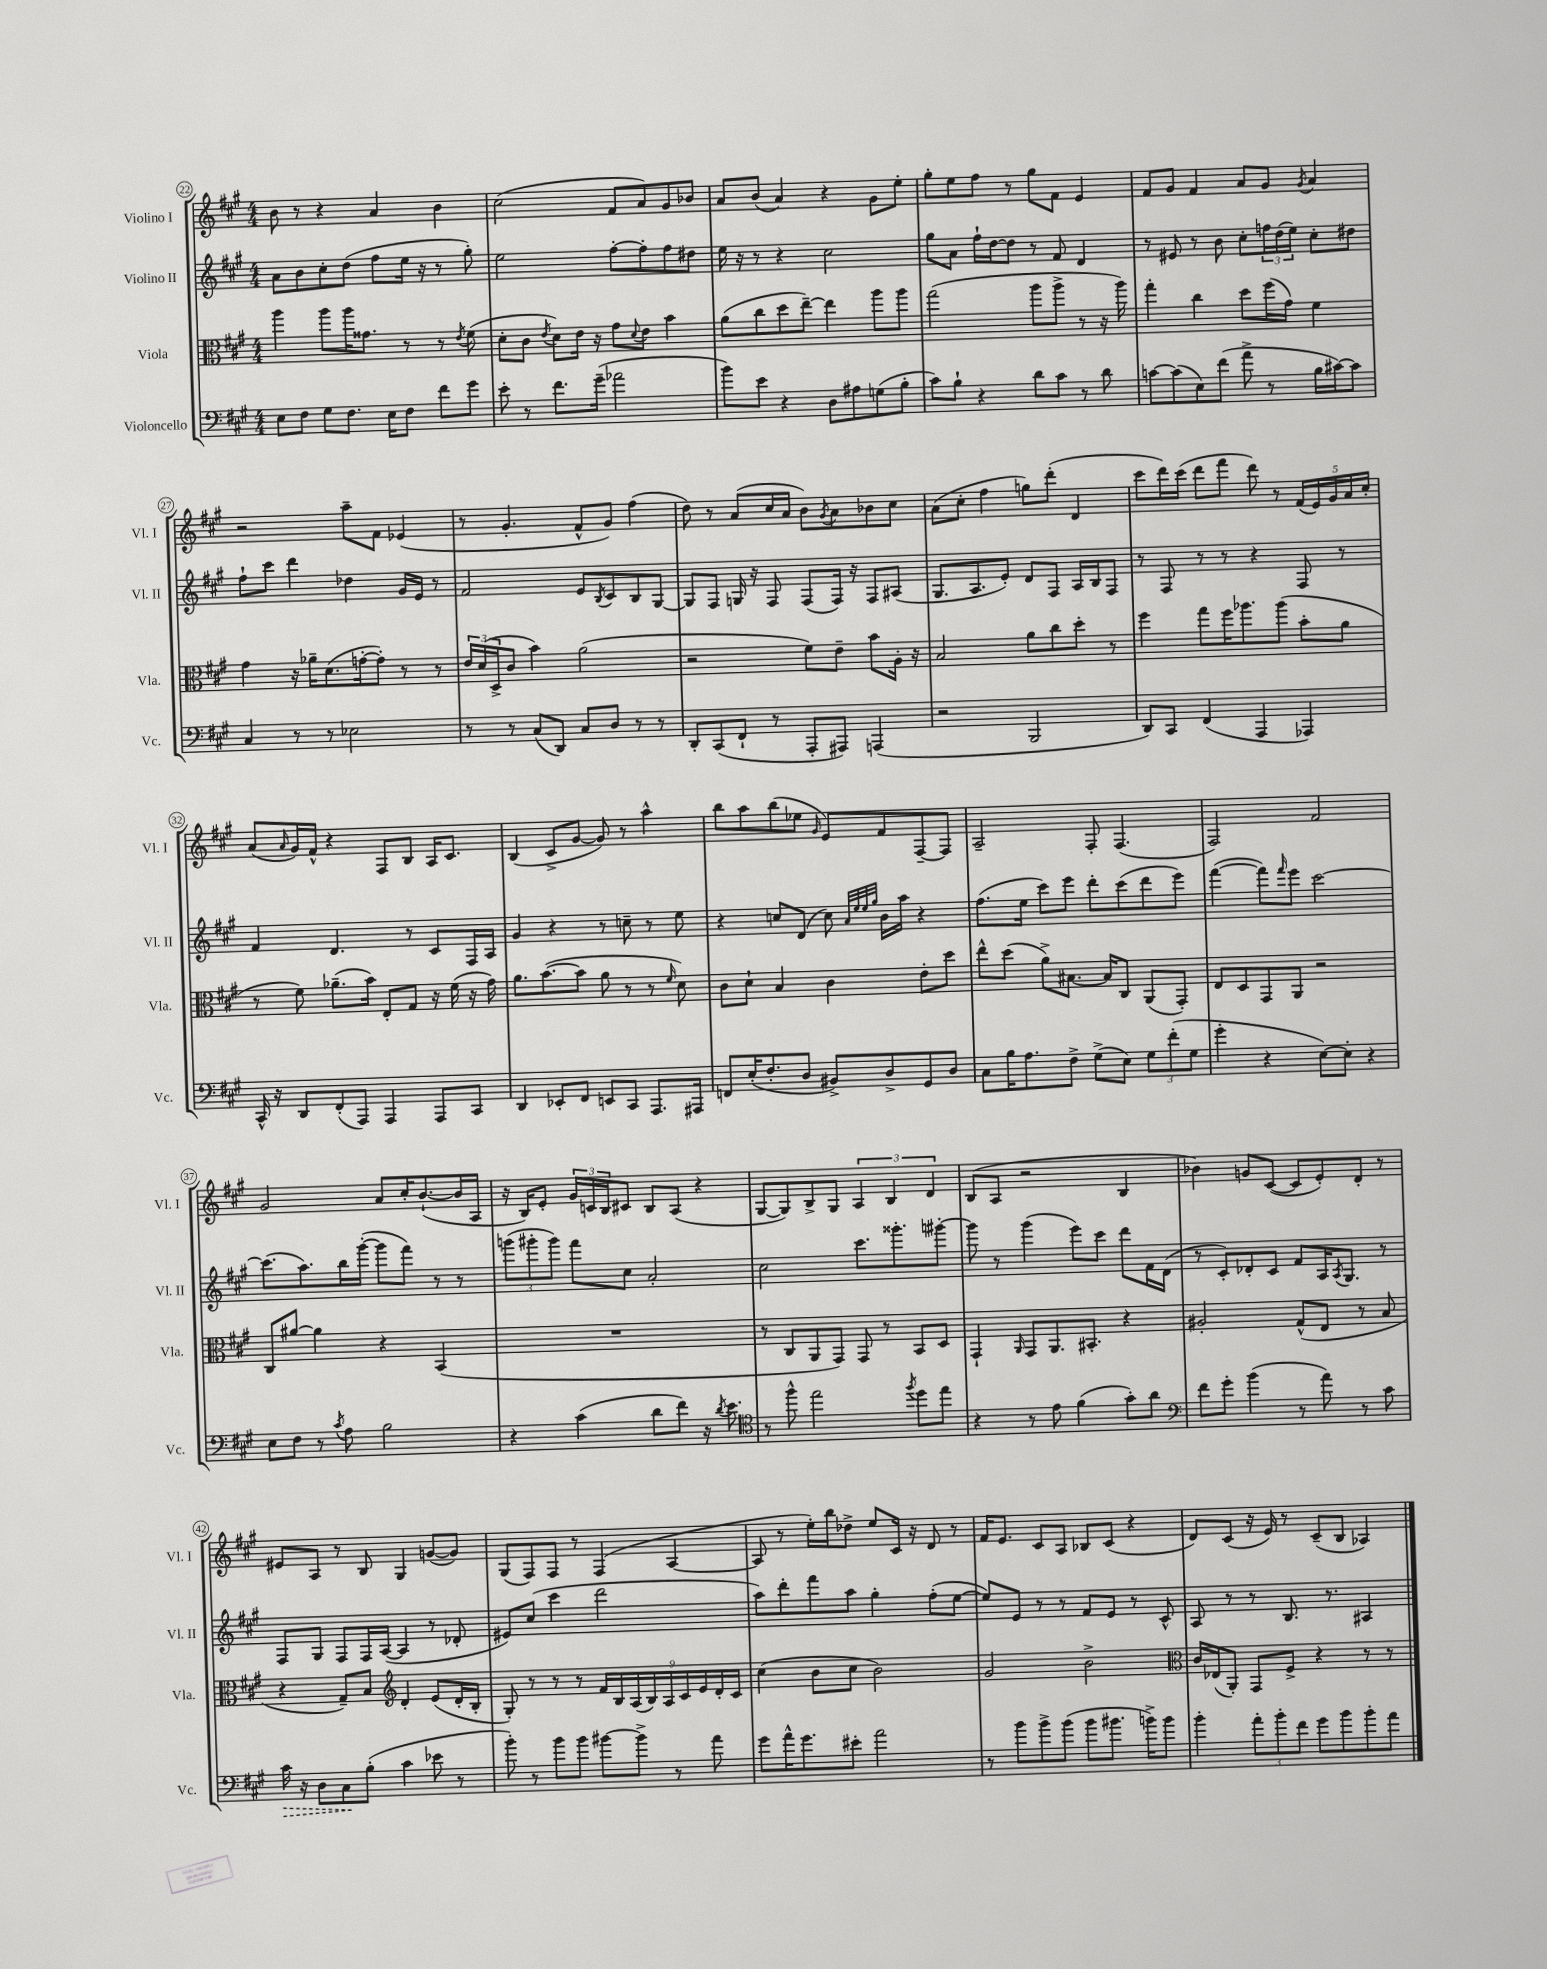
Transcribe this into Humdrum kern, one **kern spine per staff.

**kern	**dynam	**kern	**kern	**kern
*part4	*part4	*part3	*part2	*part1
*staff4	*staff4	*staff3	*staff2	*staff1
*I"Violoncello	*	*I"Viola	*I"Violino II	*I"Violino I
*I'Vc.	*	*I'Vla.	*I'Vl. II	*I'Vl. I
*clefF4	*	*clefC3	*clefG2	*clefG2
*k[f#c#g#]	*	*k[f#c#g#]	*k[f#c#g#]	*k[f#c#g#]
*M4/4	*	*M4/4	*M4/4	*M4/4
=22	=22	=22	=22	=22
8E\L	.	4aa\	8a\L	8b\
8F#\J	.	.	8b\	8r
8G#\L	.	8aa\L	8cc#'\	4r
8.F#\J	.	16aa\K	(8dd\J	.
.	.	8.g##X\J	.	.
.	.	.	8ff#\L	4a/
16E\KL	.	.	.	.
8F#\J	.	8r	16ee\Jk	.
.	.	.	16r	.
8f#\L	.	8r	8r	4b\
.	.	8qe/	.	.
8g#\J	.	(8f#\	8gg#'\)	.
=23	=23	=23	=23	=23
8e'\	.	8d'\L	2ee\	(2cc#\
8r	.	8c#\J	.	.
.	.	8qe/	.	.
8.f#\L	.	8d\L)	.	.
.	.	16e\Jk	.	.
(16g#~\Jk	.	16r	.	.
2a-X\	.	8g#\L	[8ff#'\L	8f#/L
.	.	8qqd/	.	.
.	.	8e\J	8ff#'\]	8a/)
.	.	4b\	8ff#\	8g#/
.	.	.	8dd#X\J	8b-X/J
=24	=24	=24	=24	=24
8b\L)	.	(8a\L	16ee\	8a/L
.	.	.	16r	.
8e\J	.	8cc#\	8r	(8b/J
4r	.	8dd\	4r	4a/)
.	.	[8ee~\J)	.	.
8D\L	.	4ee\]	2cc#\	4r
8A#X\	.	.	.	.
(8Gn\	.	8aa\L	.	8g#\L
8B'\J	.	8aa\J	.	8ee'\J
=25	=25	=25	=25	=25
8c#\L)	.	(2gg#\	8gg#\L	8gg#'\L
8B`\J	.	.	8a\J	8ee\
4r	.	.	16ff#`\LL	8ff#\J
.	.	.	[16dd\J	.
.	.	.	8dd\J]	8r
8d\L	.	8aa\L	8r	8gg#\L
8c#\J	.	8aa^\J	8f#/	8f#\J
8r	.	8r	4d/	4e/
8d\	.	16r	.	.
.	.	16aa\)	.	.
=26	=26	=26	=26	=26
[8cn\L	.	4gg#'\	8r	8f#/L
(8c\]	.	.	8e#X/	8g#/J
8E\)	.	4cc#\	8r	4f#/
(8f#\J	.	.	8b\	.
8a^\	.	8dd\L	8cc#'\L	8a/L
8r	.	(16ff#\L	24ffn\L	8g#/J
.	.	.	(24dd\	.
.	.	16g#\JJ)	.	.
.	.	.	24ee\JJ)	.
.	.	.	.	8qg#/
16B\LL	.	4f#\	8cc#'\L	4a/
[16c#X\J)	.	.	.	.
8c#\J]	.	.	8dd#X\J	.
!!LO:LB:g=z
=27	=27	=27	=27	=27
4C#/	.	4g#\	8ff#`\L	2r
.	.	.	8ccc#\J	.
8r	.	16r	4ddd\	.
.	.	16a-X~\KL	.	.
8r	.	(8.d\	.	.
2E-X\	.	.	4dd-X\	8aa~\L
.	.	[16gn'\k	.	.
.	.	8g'\J])	.	8f#\J
.	.	8r	16g#/LL	(4e-X/
.	.	.	16e/JJ	.
.	.	8r	8r	.
=28	=28	=28	=28	=28
8r	.	24e/LL	2f#/	8r
.	.	(24d/	.	.
.	.	24D^/J	.	.
8r	.	8c#/J	.	4.g#'/
(8C#/L	.	4b\)	.	.
8DD/J)	.	.	.	.
8C#/L	.	(2a\	8e/L	8f#^^/L
.	.	.	8qB/	.
8D/J	.	.	8c#/	8g#/J)
8r	.	.	8B/	(4ff#\
8r	.	.	[8G#/J	.
=29	=29	=29	=29	=29
8DD'/L	.	2r	8G#/L]	8dd\)
(8CC#/	.	.	8F#/J	8r
8FF#`/J	.	.	16Gn/	(8a/L
.	.	.	16r	.
8r	.	.	8F#/	16cc#/L
.	.	.	.	16a/JJ
8AAA'/L	.	8f#\L)	(8F#/L	8b\L)
.	.	.	.	8qg#/
8AAA#X/J)	.	8e~\J	16F#/Jk)	8a\
.	.	.	16r	.
(4AAAn/	.	8b\L	8F#/L	8b-X\
.	.	16A'\Jk	(8A#X/J	8cc#\J
.	.	16r	.	.
=30	=30	=30	=30	=30
2r	.	2B/	8.G#/L	(8a\L
.	.	.	.	8cc#'\J
.	.	.	8.A/	.
.	.	.	.	4ff#\
.	.	.	8e'/J)	.
2BBB/	.	8a\L	8d/L	8ggn\L)
.	.	8cc#\	8F#/J	(8ddd'\J
.	.	8dd'\J	16A/LL	4d/
.	.	.	16B/J	.
.	.	8r	8F#/J	.
=31	=31	=31	=31	=31
8DD/L)	.	4ff#\	8r	8ccc#\L
8CC#/J	.	.	8F#/	16ddd\L)
.	.	.	.	(16ccc#\JJ
(4FF#/	.	8gg#\L	8r	8ddd\L
.	.	16ff#\K	8r	8fff#\J
.	.	8.aa-X\	.	.
4AAA/	.	.	4r	8ddd\)
.	.	(8aa-\J	.	8r
4AAA-X/)	.	8b'\L	8F#/	(20f#/LL
.	.	.	.	20e/)
.	.	.	.	20g#/
.	.	8a\J	8r	.
.	.	.	.	20a/
.	.	.	.	20cc#'/JJ
!!LO:LB:g=z
=32	=32	=32	=32	=32
16CC#^^/	.	8r	4f#/	(8a/L
16r	.	.	.	.
.	.	.	.	16qqa/
8DD/L	.	8f#\)	.	16g#/L)
.	.	.	.	16f#^^/JJ
(8FF#'/	.	(8.a-X~\L	4.d/	4r
8AAA/J)	.	.	.	.
.	.	16b\Jk)	.	.
4AAA/	.	8E'/L	.	8F#/L
.	.	8G#/J	8r	8B/J
8AAA/L	.	16r	8c#/L	16A/KL
.	.	(16f#\	.	8.c#/J
8CC#/J	.	16r	16F#/L	.
.	.	16g#\)	16A/JJ	.
=33	=33	=33	=33	=33
4DD/	.	8.a\L	4g#/	(4B/
.	.	([8.b\	.	.
8EE-X'/L	.	.	4r	8c#^/L
8FF#/J	.	8b\J]	.	[8g#/J
8EEn/L	.	8a\	8r	8g#/])
8CC#/J	.	8r	8ccn~\	8r
8.AAA/L	.	8r	8r	4aa^^\
.	.	16qqf#/	.	.
.	.	8d\)	8ee\	.
16AAA#X/Jk	.	.	.	.
=34	=34	=34	=34	=34
8FFn/L	.	8c#\L	4r	8bb\L
(16E'/K	.	8d`\J	.	8aa\
8.F#'/	.	.	.	.
.	.	4B/	8ccn/L	(8bb\
8D/J	.	.	(8d/J	8ee-X\J
.	.	.	.	16qqg#/
8BB#X^/L)	.	4c#\	8cc\)	8e/L)
.	.	.	32qqa/LLL	.
.	.	.	32qqee/	.
.	.	.	32qqee/	.
.	.	.	32qqgg#/JJJ	.
8D^/	.	.	16b\LL	8f#/
.	.	.	16aa\JJ	.
8GG#/	.	8e'\L	4r	[8F#~/
8D/J	.	8dd\J	.	8F#/J]
=35	=35	=35	=35	=35
8C#\L	.	8ee^^\L	(8.ff#\L	2A~/
16B\K	.	(8dd\J	.	.
8.A\	.	.	16ee\Jk	.
.	.	8a^\L)	8ccc#\L)	.
8F#^\J	.	[8.B#X\J	8eee\J	.
(8G#^\L	.	.	8ddd'\L	8F#'/
.	.	16B#/KL]	.	.
8E\J)	.	8C#/J	(8ccc#\	(4.F#/
12G#\L	.	(8AA/L	8ddd\	.
(12f#'\	.	.	.	.
.	.	8GG#'/J)	8eee\J)	.
12G#\J	.	.	.	.
=36	=36	=36	=36	=36
4g#'\	.	8E/L	([4fff#\	2F#/)
.	.	8D/	.	.
4r	.	8GG#/	8fff#\L])	.
.	.	.	16qqfff#/	.
.	.	8AA/J	8eee\J	.
[8E\L)	.	2r	[2ccc#\	2f#/
8E'\J]	.	.	.	.
4r	.	.	.	.
!!LO:LB:g=z
=37	=37	=37	=37	=37
8E\L	.	8C#/L	(8.ccc#\L]	2g#/
8F#\J	.	[8a#X/J	.	.
.	.	.	8.aa\)	.
8r	.	4a#\]	.	.
8qc#/	.	.	.	.
8A\	.	.	16bb\L	.
.	.	.	([16ggg#'\JJ	.
2B\	.	4r	8ggg#\L]	8a/L
.	.	.	8fff#\J)	16cc#'/K
.	.	.	.	([8.b`/
.	.	(4BB/	8r	.
.	.	.	8r	16b/L]
.	.	.	.	16A/JJ
=38	=38	=38	=38	=38
4r	.	1r	(12gggn\L	16r
.	.	.	.	16B/KL)
.	.	.	12ggg#X'\	.
.	.	.	.	8e'/J
.	.	.	12ggg#\J)	.
(4c#\	.	.	8fff#\L	24g#/LL
.	.	.	.	24cn/
.	.	.	.	24B/J
.	.	.	8cc#\J	8c#X/J
8d\L	.	.	2a'/	8B/L
8f#\J)	.	.	.	(8A/J
16r	.	.	.	4r
8qd/	.	.	.	.
8.e\	.	.	.	.
=39	=39	=39	=39	=39
*clefC4	*	*	*	*
8r	.	8r	2cc#\	[8G#/L
8ff#^^\	.	8C#/L	.	8G#/])
2ee\	.	8AA/	.	8B^/
.	.	8GG#/J)	.	8G#/J
.	.	8GG#/	8.ccc#\L	6A/
.	.	8r	.	.
.	.	.	.	6B/
.	.	.	8.ggg##X'\	.
8qff#/	.	.	.	.
8dd\L	.	8BB/L	.	.
.	.	.	.	6d/
8ee\J	.	8D/J	[8ggg#X'\J	.
=40	=40	=40	=40	=40
4r	.	4GG#`/	8ggg#\]	(8B/L
.	.	.	8r	8A/J
.	.	16qqAA/	.	.
8r	.	8GG#/L	(4ggg#\	2r
8e\	.	8.AA/	.	.
(4f#\	.	.	8eee\L)	.
.	.	8.BB#X'/J	.	.
.	.	.	8ccc#\J	.
8g#'\L)	.	4r	8ddd\L	4B/
8a\J	.	.	16f#\L	.
.	.	.	(16d\JJ	.
=41	=41	=41	=41	=41
*clefF4	*	*	*	*
8f#\L	.	2A#X'/	8r	4b-X\)
8g#'\J	.	.	8c#'/L)	.
(4b\	.	.	8d-X'/	8gn/L
.	.	.	8c#/J	([8c#/J
8r	.	(8G#^^/L	8f#/L	8c#/L]
8a\)	.	8E/J	16A/K	8e'/)
.	.	.	8qA/	.
.	.	.	8.G#/J	.
8r	.	8r	.	8d'/J
8c#\	.	8B/	8r	8r
!!LO:LB:g=z
=42	=42	=42	=42	=42
!	!LO:HP:b	!	!	!
16c#\	>	4r	8F#/L	8e#X/L
16r	.	.	.	.
8D\L	.	.	8G#/J	8A/J
8C#\	.	8G#~/L)	8F#/L	8r
(8B'\J	]	8B/J	16F#/L	8B/
.	.	.	([16A/JJ	.
*	*	*clefG2	*	*
4c#\	.	4d'/	4A/]	4G#/
8e-X\	.	(8e/L	8r	([8gn/L
8r	.	16d'/L	8d-X'/	8g/J])
.	.	16B'/JJ	.	.
=43	=43	=43	=43	=43
8b'\)	.	8G#'/)	8e#X/L)	(8G#/L
8r	.	8r	(8cc#/J	8F#/)
8b\L	.	8r	4ccc#\	8F#/J
8b\J	.	8r	.	8r
[8b#X\L	.	18f#/LL	2ddd\	(4F#/
.	.	18B/	.	.
.	.	(18A/	.	.
8b#^\J]	.	.	.	.
.	.	18B/)	.	.
.	.	18A/	.	.
8r	.	.	.	[4A/
.	.	18c#/	.	.
.	.	18e/	.	.
8a\	.	.	.	.
.	.	18d'/	.	.
.	.	18c#/JJ	.	.
=44	=44	=44	=44	=44
8g#\L	.	(4cc#\	8aa\L)	8A/]
16a^^\K	.	.	8ddd'\	8r
8.g#\	.	.	.	.
.	.	8b\L	8fff#\	16ee'\LL)
.	.	.	.	16bb\J
8e#X'\J	.	8cc#\J	8aa\J	8dd-X^\J
2a\	.	2b\)	4gg#'\	8ee/L
.	.	.	.	16c#/Jk
.	.	.	.	16r
.	.	.	(8ff#'\L	8d/
.	.	.	[8ee\J	8r
=45	=45	=45	=45	=45
8r	.	2g#/	8ee/L])	16f#/KL
.	.	.	.	8.e/J
8b\L	.	.	8e/J	.
8b^\	.	.	8r	8c#/L
(8b\J	.	.	8r	8A/J
8b\L	.	2b^\	8f#/L	8B-X/L
8.b#X\J	.	.	8e/J	(8c#/J
.	.	.	8r	4r
16bn^\KL)	.	.	.	.
8b\J	.	.	8c#^^/	.
=46	=46	=46	=46	=46
*	*	*clefC3	*	*
4b'\	.	16c#/LL	8A/	8d/L)
.	.	(16E-X/J	.	.
.	.	8AA'/J)	8r	(8c#/J
12a'\L	.	8GG#/L	8r	16r
.	.	.	.	16e/)
12b'\	.	.	.	.
.	.	8F#^/J	8.B/	8r
12f#\J	.	.	.	.
8g#\L	.	4r	.	(8c#~/L
.	.	.	8.r	.
8b\	.	.	.	8B/J
8b'\	.	8r	4A#X/	4A-X/)
8a\J	.	8r	.	.
==	==	==	==	==
*-	*-	*-	*-	*-
